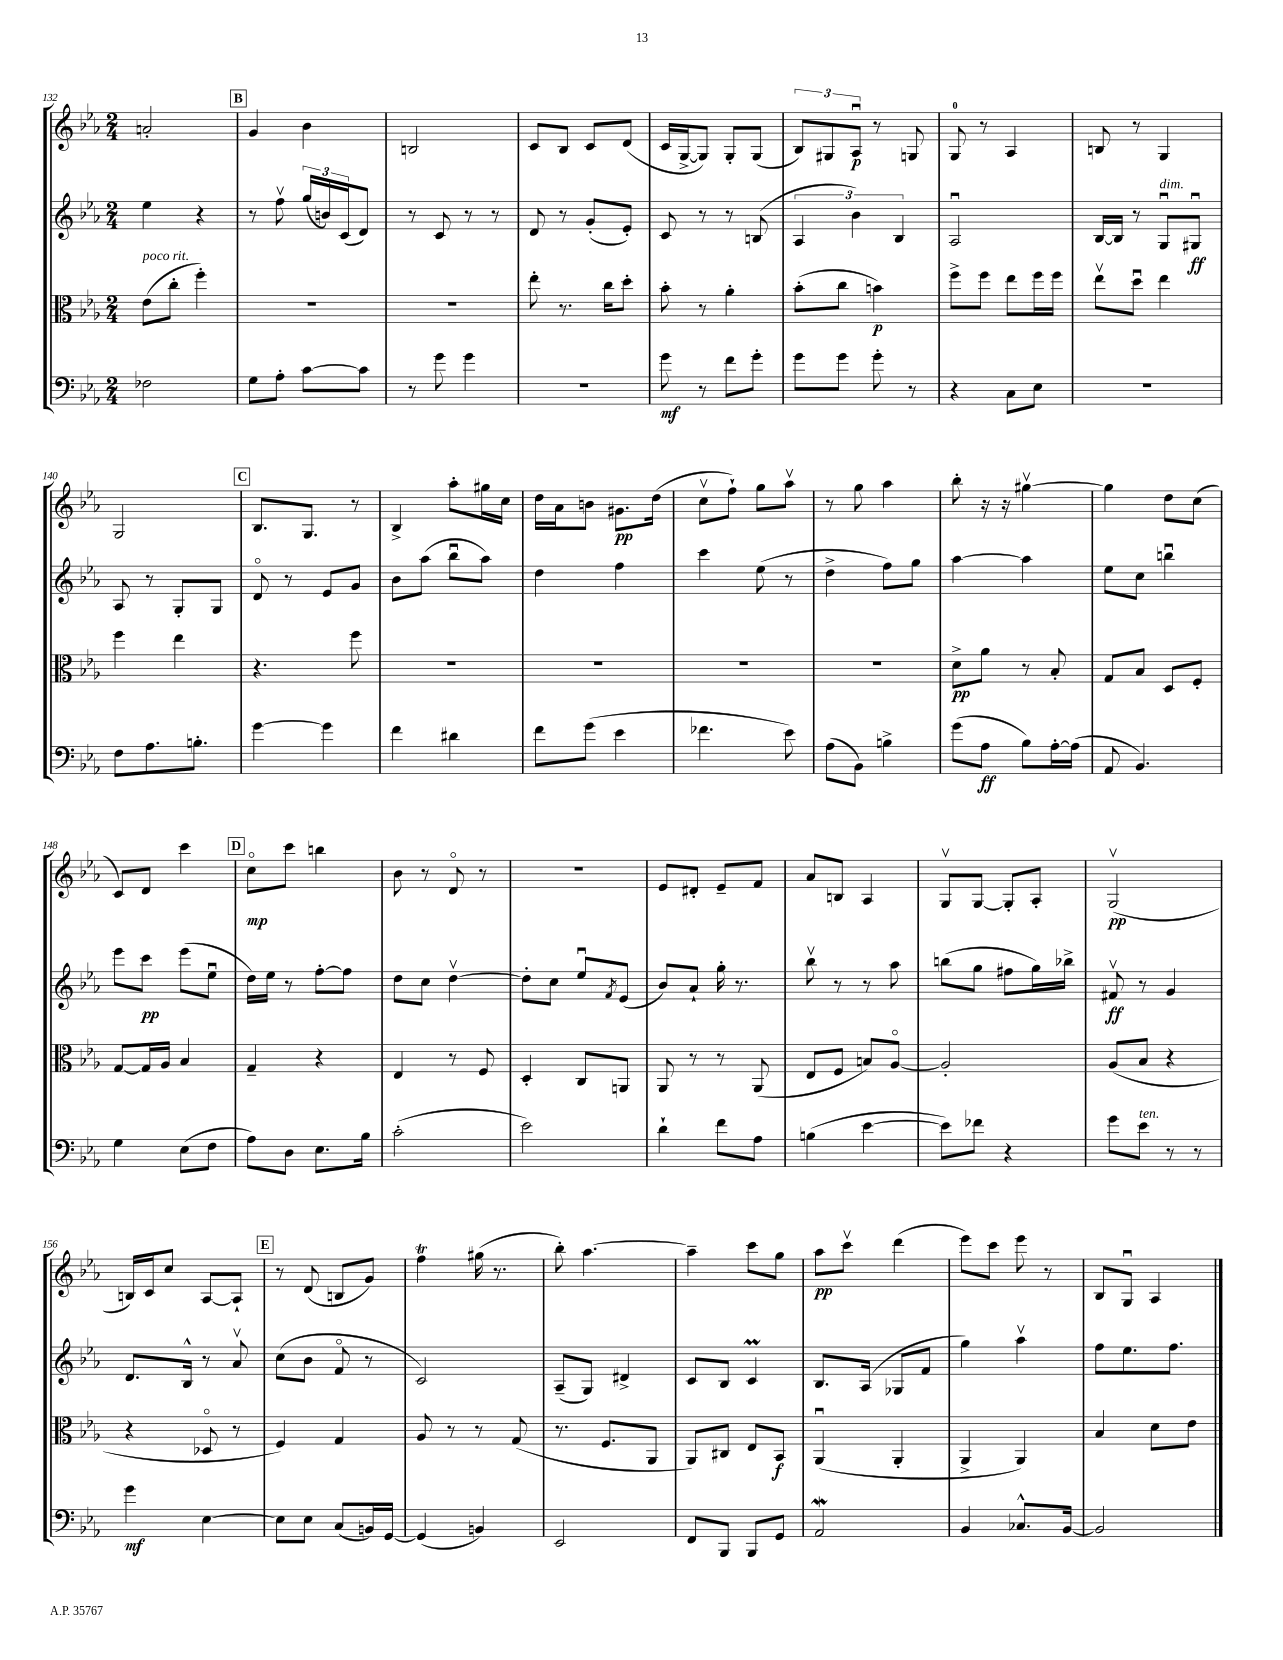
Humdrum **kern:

**kern	**kern	**kern	**kern
*staff4	*staff3	*staff2	*staff1
*clefF4	*clefC3	*clefG2	*clefG2
*k[b-e-a-]	*k[b-e-a-]	*k[b-e-a-]	*k[b-e-a-]
*M2/4	*M2/4	*M2/4	*M2/4
2F-	(8e-	4ee-	2a'
.	8cc'	.	.
.	4ff')	4r	.
=	=	=	=
8G	2r	8r	4g
8A-'	.	8ffv	.
[8c	.	(24gg	4b-
.	.	24b)	.
.	.	(24c	.
8c]	.	8d)	.
=	=	=	=
8r	2r	8r	2B
8g	.	8c	.
4g	.	8r	.
.	.	8r	.
=	=	=	=
2r	8ee-'	8d	8c
.	8.r	8r	8B-
.	.	(8g'	8c
.	16cc	.	.
.	8dd'	8e-')	(8d
=	=	=	=
8g	8b-'	8c	16c
.	.	.	[16G^
8r	8r	8r	8G])
8f	4a-'	8r	8G'
8g'	.	(8B	(8G
=	=	=	=
8g	(8b-'	6A-	12B-)
.	.	.	12G#
8g	8cc	.	.
.	.	6b-)	12A-u
8g'	4b)	.	8r
.	.	6B-	.
8r	.	.	8G
=	=	=	=
4r	8ff^	2A-u	8G
.	8ff	.	8r
8C	8ee-	.	4A-
8E-	16ff	.	.
.	16ff	.	.
=	=	=	=
2r	8ee-v	[16B-	8B
.	.	16B-]	.
.	8ddu	8r	8r
.	4ee-	8Gu	4G
.	.	8G#u	.
=	=	=	=
8F	4ff	8A-	2G
8.A-	.	8r	.
.	4ee-	8G'	.
8.B'	.	.	.
.	.	8G	.
=	=	=	=
[4g	4.r	8do	8.B-
.	.	8r	.
.	.	.	8.G
4g]	.	8e-	.
.	8ff	8g	8r
=	=	=	=
4f	2r	8b-	4B-^
.	.	(8aa-	.
4d#	.	8bb-u	8aa-'
.	.	8aa-)	16gg#
.	.	.	16cc
=	=	=	=
8f	2r	4dd	16dd
.	.	.	16a-
(8g	.	.	8b
4e-	.	4ff	8.g#
.	.	.	(16dd
=	=	=	=
4.f-	2r	4ccc	8ccv
.	.	.	8ff`)
.	.	(8ee-	8gg
8e-)	.	8r	8aa-v
=	=	=	=
(8A-	2r	4dd^	8r
8BB-)	.	.	8gg
4B^	.	8ff)	4aa-
.	.	8gg	.
=	=	=	=
(8g	8d^	[4aa-	8bb-'
8A-	8a-	.	16r
.	.	.	16r
8B-)	8r	4aa-]	[4gg#v
[16A-'	8B-'	.	.
(16A-]	.	.	.
=	=	=	=
8AA-	8G	8ee-	4gg#]
4.BB-)	8B-	8cc	.
.	8D	4bbu	8dd
.	8F'	.	(8cc
=	=	=	=
4G	[8G	8eee-	8c)
.	16G]	8ccc	8d
.	16A-	.	.
(8E-	4B-	(8eee-	4ccc
8F	.	8ee-u	.
=	=	=	=
8A-)	4G~	16dd)	8cco
.	.	16ee-	.
8D	.	8r	8ccc
8.E-	4r	[8ff'	4bb
.	.	8ff]	.
16B-	.	.	.
=	=	=	=
(2c'	4E-	8dd	8b-
.	.	8cc	8r
.	8r	[4ddv	8do
.	8F	.	8r
=	=	=	=
2e-)	4D'	8dd']	2r
.	.	8cc	.
.	8C	8ee-u	.
.	.	8qf	.
.	8AA	(8e-	.
=	=	=	=
4d`	8AA-	8b-)	8e-
.	8r	8a-`	8d#'
8f	8r	16gg'	8e-~
.	.	8.r	.
8A-	(8AA-	.	8f
=	=	=	=
(4B	8E-	8bb-v	8a-
.	8F	8r	8B
[4e-	8B)	8r	4A-
.	[8A-o	8aa-	.
=	=	=	=
8e-])	2A-']	(8bb	8Gv
8f-	.	8gg	[8G
4r	.	8ff#	8G']
.	.	16gg)	8A-'
.	.	16bb-^	.
=	=	=	=
8g	(8A-	8f#v	(2Gv
8e-	8B-	8r	.
8r	4r	4g	.
8r	.	.	.
=	=	=	=
4g	4r	8.d	16B)
.	.	.	16c
.	.	.	8cc
.	.	16B-^^	.
[4E-	8D-o	8r	[8A-
.	8r	8a-v	8A-`]
=	=	=	=
8E-]	4F)	(8cc	8r
8E-	.	8b-	(8d
(8C	4G	8fo	8B
16BB)	.	8r	8g)
[16GG	.	.	.
=	=	=	=
(4GG]	8A-	2c)	4ff
.	8r	.	.
4BB)	8r	.	(16gg#
.	.	.	8.r
.	(8G	.	.
=	=	=	=
2EE-	8.r	(8A-~	8bb-')
.	.	8G)	[4.aa-
.	8.F	.	.
.	.	4d#^	.
.	8AA-	.	.
=	=	=	=
8FF	8AA-)	8c	4aa-~]
8BBB-	8C#	8B-	.
8BBB-	8E-	4c	8ccc
8GG	8BB-	.	8gg
=	=	=	=
2AA-	(4AA-u	8.B-	8aa-
.	.	.	8cccv
.	.	(16A-	.
.	4AA-'	8G-	(4ddd
.	.	8f	.
=	=	=	=
4BB-	4AA-^	4gg)	8eee-)
.	.	.	8ccc
8.C-^^	4AA-)	4aa-v	8eee-
.	.	.	8r
[16BB-	.	.	.
=	=	=	=
2BB-]	4B-	8ff	8B-
.	.	8.ee-	8Gu
.	8d	.	4A-
.	.	8.ff	.
.	8e-	.	.
==	==	==	==
*-	*-	*-	*-
